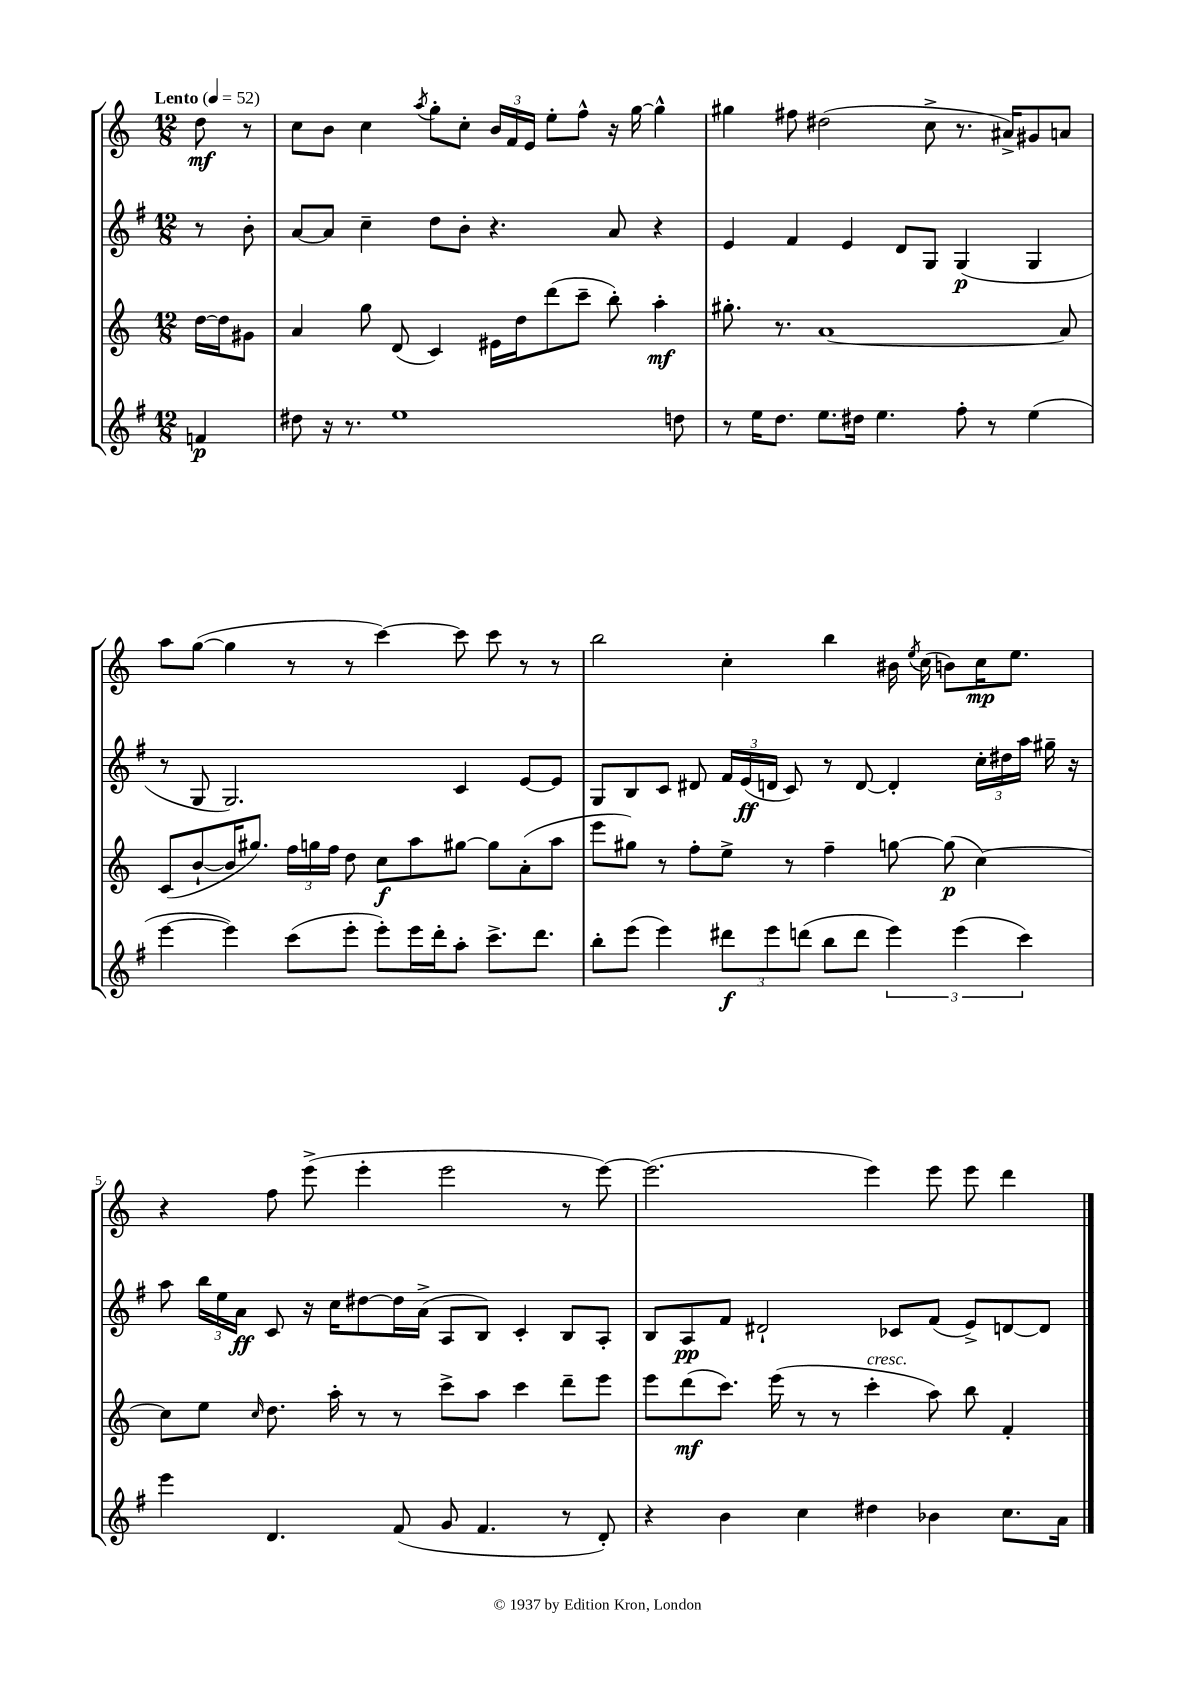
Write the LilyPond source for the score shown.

<<
\new StaffGroup <<
\new Staff = "s0" {
    \clef treble \key c \major \numericTimeSignature \time 12/8 \partial 4 \tempo "Lento" 4 = 52
    \autoBeamOff d''8\mf r8 |
    c''8[ b'8] c''4 \acciaccatura { a''8 } g''8[-. c''8]-. \tuplet 3/2 { b'16[ f'16 e'16] } e''8[-. f''8]-^ r16 g''16~ g''4-^ |
    gis''4 fis''8 dis''2( c''8-> r8. ais'16[->) gis'8 a'8] |
    a''8[ g''8]~( g''4 r8 r8 c'''4~) c'''8 c'''8 r8 r8 |
    b''2 c''4-. b''4 bis'16 \acciaccatura { e''8 } c''16( b'8[) c''16\mp e''8.] |
    r4 f''8 e'''8->( e'''4-. e'''2 r8 e'''8~) |
    e'''2.( e'''4) e'''8 e'''8 d'''4 \bar "|." |
}
\new Staff = "s1" {
    \clef treble \key g \major \numericTimeSignature \time 12/8 \partial 4
    \autoBeamOff r8 b'8-. |
    a'8[~ a'8] c''4-- d''8[ b'8]-. r4. a'8 r4 |
    e'4 fis'4 e'4 d'8[ g8] g4\p( g4 |
    r8 g8 g2.) c'4 e'8[~ e'8] |
    g8[ b8 c'8] dis'8 \tuplet 3/2 { fis'16[ e'16\ff( d'16] } c'8) r8 d'8~ d'4-. \tuplet 3/2 { c''16[-. dis''16 a''16] } gis''16-- r16 |
    a''8 \tuplet 3/2 { b''16[ e''16 a'16]\ff } c'8 r16 c''16[ dis''8~ dis''16 a'16]->( a8[ b8]) c'4-. b8[ a8]-. |
    b8[ a8\pp fis'8] dis'2-! ces'8[ fis'8]( e'8[->) d'8~ d'8] \bar "|." |
}
\new Staff = "s2" {
    \clef treble \key c \major \numericTimeSignature \time 12/8 \partial 4
    \autoBeamOff d''16[~ d''16 gis'8] |
    a'4 g''8 d'8( c'4) eis'16[ d''16 d'''8( c'''8]-- b''8-.) a''4-.\mf |
    gis''8.-. r8. a'1~ a'8 |
    c'8[( b'8~-! b'16 gis''8.]) \tuplet 3/2 { f''16[ g''16 f''16] } d''8 c''8[\f a''8 gis''8]~ gis''8[ a'8-.( a''8] |
    e'''8[ gis''8]) r8 f''8[-. e''8]-> r8 f''4-- g''8~ g''8\p( c''4~) |
    c''8[ e''8] \grace { c''16 } d''8. a''16-. r8 r8 c'''8[-> a''8] c'''4 d'''8[-- e'''8] |
    e'''8[ d'''8\mf( c'''8.]) e'''16( r8 r8 c'''4-.^\markup { \italic "cresc." } a''8) b''8 f'4-. \bar "|." |
}
\new Staff = "s3" {
    \clef treble \key g \major \numericTimeSignature \time 12/8 \partial 4
    \autoBeamOff f'4\p |
    dis''8 r16 r8. e''1 d''8 |
    r8 e''16[ d''8.] e''8.[ dis''16] e''4. fis''8-. r8 e''4( |
    e'''4~ e'''4) c'''8[( e'''8]-. e'''8[-.) e'''16 d'''16-. a''8]-. c'''8.[-> d'''8.] |
    b''8[-. e'''8]( e'''4) \tuplet 3/2 { dis'''8[\f e'''8 d'''8]( } b''8[ d'''8] \tuplet 3/2 { e'''4) e'''4( c'''4) } |
    e'''4 d'4. fis'8( g'8 fis'4. r8 d'8-.) |
    r4 b'4 c''4 dis''4 bes'4 c''8.[ a'16] \bar "|." |
}
>>
>>
\layout { \context { \Score \override BarNumber.break-visibility = ##(#f #t #t) barNumberVisibility = #(every-nth-bar-number-visible 5) } }
